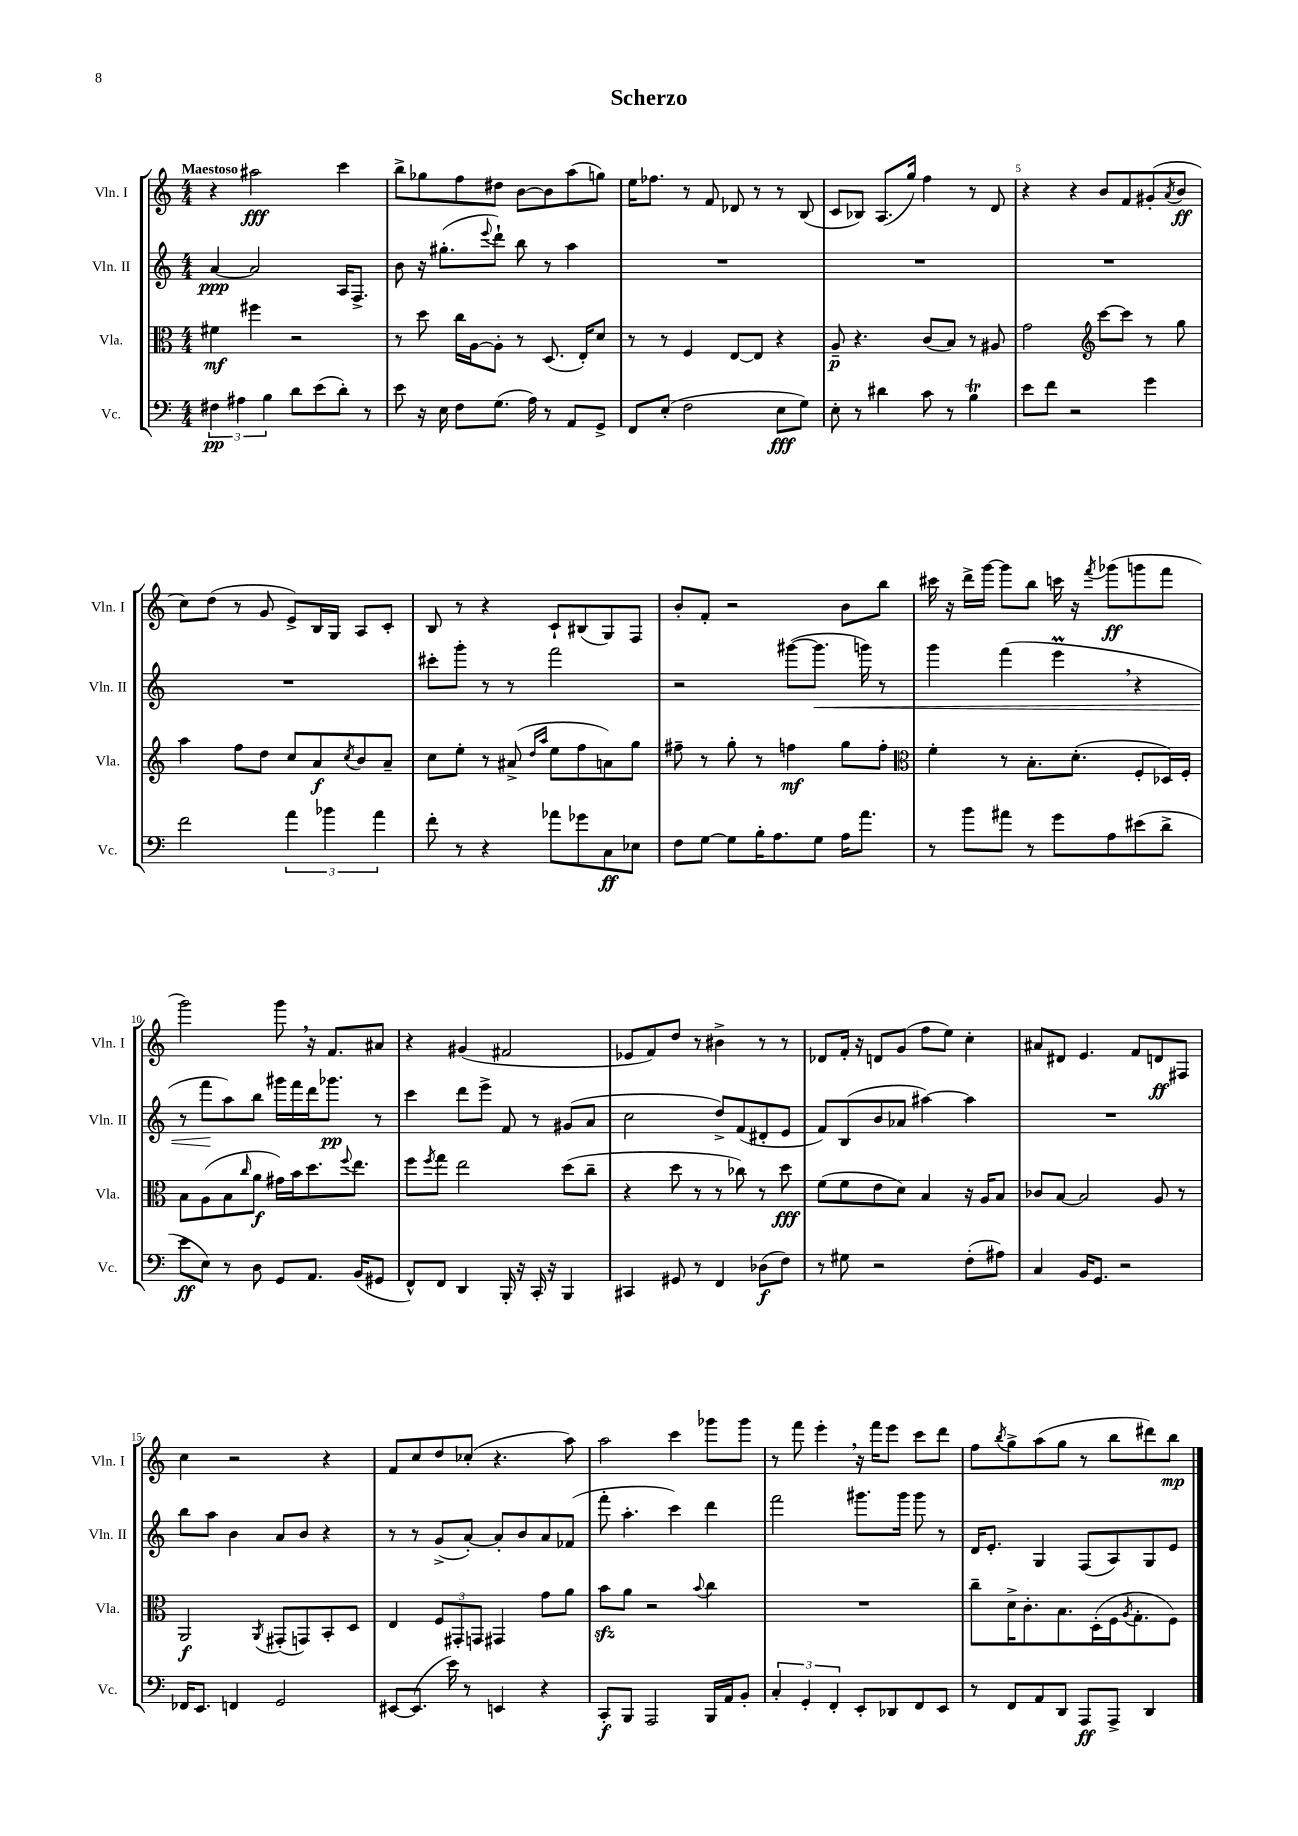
\header { title = "Scherzo" }
<<
\new StaffGroup <<
\new Staff = "s0" \with { instrumentName = "Vln. I" shortInstrumentName = "Vln. I" } {
    \clef treble \key c \major \numericTimeSignature \time 4/4 \tempo "Maestoso"
    r4 ais''2\fff c'''4 |
    b''8-> ges''8 f''8 dis''8 b'8~ b'8 a''8( g''8) |
    e''16 fes''8. r8 f'8 des'8 r8 r8 b8( |
    c'8 bes8) a8.( g''16) f''4 r8 d'8 |
    r4 r4 b'8 f'8 gis'8-.( \acciaccatura { a'8 } b'8\ff |
    c''8) d''8( r8 g'8 e'8->) b16 g16 a8 c'8-. |
    b8 r8 r4 c'8-! bis8( g8) f8 |
    b'8-. f'8-. r2 b'8 b''8 |
    cis'''16 r16 d'''16-> g'''16~ g'''8 b''8 c'''16 r16 \acciaccatura { f'''8 } ges'''8\ff( g'''8 f'''8 |
    g'''2) g'''8 \breathe r16 f'8. ais'8 |
    r4 gis'4( fis'2 |
    ees'8 f'8) d''8 r8 bis'4-> r8 r8 |
    des'8 f'16-. r16 d'8 g'8( f''8 e''8) c''4-. |
    ais'8 dis'8 e'4. f'8 d'8\ff fis8 |
    c''4 r2 r4 |
    f'8 c''8 d''8 ces''8-.( r4. a''8) |
    a''2 c'''4 ges'''8 ges'''8 |
    r8 f'''8 e'''4-. \breathe r16 f'''16 e'''8 c'''8 d'''8 |
    f''8 \acciaccatura { b''8 } g''8-> a''8( g''8 r8 b''8 dis'''8) b''8\mp \bar "|." |
}
\new Staff = "s1" \with { instrumentName = "Vln. II" shortInstrumentName = "Vln. II" } {
    \clef treble \key c \major \numericTimeSignature \time 4/4
    a'4~\ppp a'2 a16 f8.-> |
    b'8 r16 gis''8.-.( \appoggiatura { e'''8 } d'''8-!) b''8 r8 a''4 |
    R1 |
    R1 |
    R1 |
    R1 |
    cis'''8-. g'''8-. r8 r8 f'''2 |
    r2 gis'''8~( gis'''8.\< g'''16) r8 |
    g'''4 f'''4( e'''4\prall \breathe r4 |
    r8 f'''8\! a''8) b''8 gis'''16 f'''16 d'''16 ges'''8.\pp r8 |
    c'''4 d'''8 e'''8-> f'8 r8 gis'8( a'8 |
    c''2 d''8->) f'8( dis'8-. e'8 |
    f'8) b8( b'8 aes'8 ais''4~) ais''4 |
    R1 |
    b''8 a''8 b'4 a'8 b'8 r4 |
    r8 r8 g'8->( a'8~-.) a'8-. b'8 a'8 fes'8( |
    f'''8-. a''4.-. c'''4) d'''4 |
    f'''2 gis'''8. gis'''16 gis'''8 r8 |
    d'16 e'8.-. g4 f8( a8) g8 e'8 \bar "|." |
}
\new Staff = "s2" \with { instrumentName = "Vla." shortInstrumentName = "Vla." } {
    \clef alto \key c \major \numericTimeSignature \time 4/4
    fis'4\mf fis''4 r2 |
    r8 d''8 c''16 a16~ a8-. r8 d8.( e16-.) d'8 |
    r8 r8 f4 e8~ e8 r4 |
    a8--\p r4. c'8( b8) r8 ais8 |
    g'2 \clef treble c'''8~ c'''8 r8 g''8 |
    a''4 f''8 d''8 c''8 a'8\f \acciaccatura { c''8 } b'8 a'8-- |
    c''8 e''8-. r8 ais'8->( \grace { d''16 a''16 } e''8 f''8 a'8) g''8 |
    fis''8-- r8 g''8-. r8 f''4\mf g''8 f''8-. |
    \clef alto f'4-. r8 b8.-. d'8.-.( f8-. des16) f16-. |
    b8 a8( b8 \grace { c''16 } a'8\f gis'16) b'16 d''8. \appoggiatura { f''8 } e''8. |
    f''8 \acciaccatura { f''8 } g''8 e''2 d''8( c''8-- |
    r4 d''8 r8 r8 ces''8) r8 d''8\fff |
    f'8( f'8 e'8 d'8) b4 r16 a16 b8 |
    ces'8 b8~ b2 a8 r8 |
    a,2\f \acciaccatura { a,8 } gis,8-.( g,8) b,8-. d8 |
    e4 \tuplet 3/2 { f8 gis,8-. g,8 } gis,4 g'8 a'8 |
    b'8\sfz a'8 r2 \appoggiatura { b'8 } c''4 |
    R1 |
    c''8-- d'16-> c'8.-. b8. d16-.( f16 \acciaccatura { a8 } g8.-. f8) \bar "|." |
}
\new Staff = "s3" \with { instrumentName = "Vc." shortInstrumentName = "Vc." } {
    \clef bass \key c \major \numericTimeSignature \time 4/4
    \tuplet 3/2 { fis4\pp ais4 b4 } d'8 e'8( d'8-.) r8 |
    e'8 r16 e16 f8 g8.( a16) r8 a,8 g,8-> |
    f,8 e8-.( f2 e8\fff g8) |
    e8-. r8 dis'4 c'8 r8 b4\trill |
    e'8 f'8 r2 g'4 |
    f'2 \tuplet 3/2 { a'4 bes'4 a'4 } |
    f'8-. r8 r4 aes'8 ges'8 c8\ff ees8 |
    f8 g8~ g8 b16-. a8. g8 a16 a'8. |
    r8 b'8 ais'8 r8 g'8 a8 eis'8( d'8-> |
    e'8\ff e8) r8 d8 g,8 a,8. b,16( gis,8 |
    f,8-^) f,8 d,4 b,,16-. r16 c,16-. r16 b,,4 |
    cis,4 gis,8 r8 f,4 des8\f( f8) |
    r8 gis8 r2 f8-.( ais8) |
    c4 b,16 g,8. r2 |
    fes,16 e,8. f,4 g,2 |
    eis,8~ eis,8.( e'16) r8 e,4 r4 |
    c,8-.\f b,,8 a,,2 b,,16 a,16 b,8-. |
    \tuplet 3/2 { c4-. g,4-. f,4-. } e,8-. des,8 f,8 e,8 |
    r8 f,8 a,8 d,8 a,,8\ff a,,8-> d,4 \bar "|." |
}
>>
>>
\layout { \context { \Score \override BarNumber.break-visibility = ##(#f #t #t) barNumberVisibility = #(every-nth-bar-number-visible 5) } }
